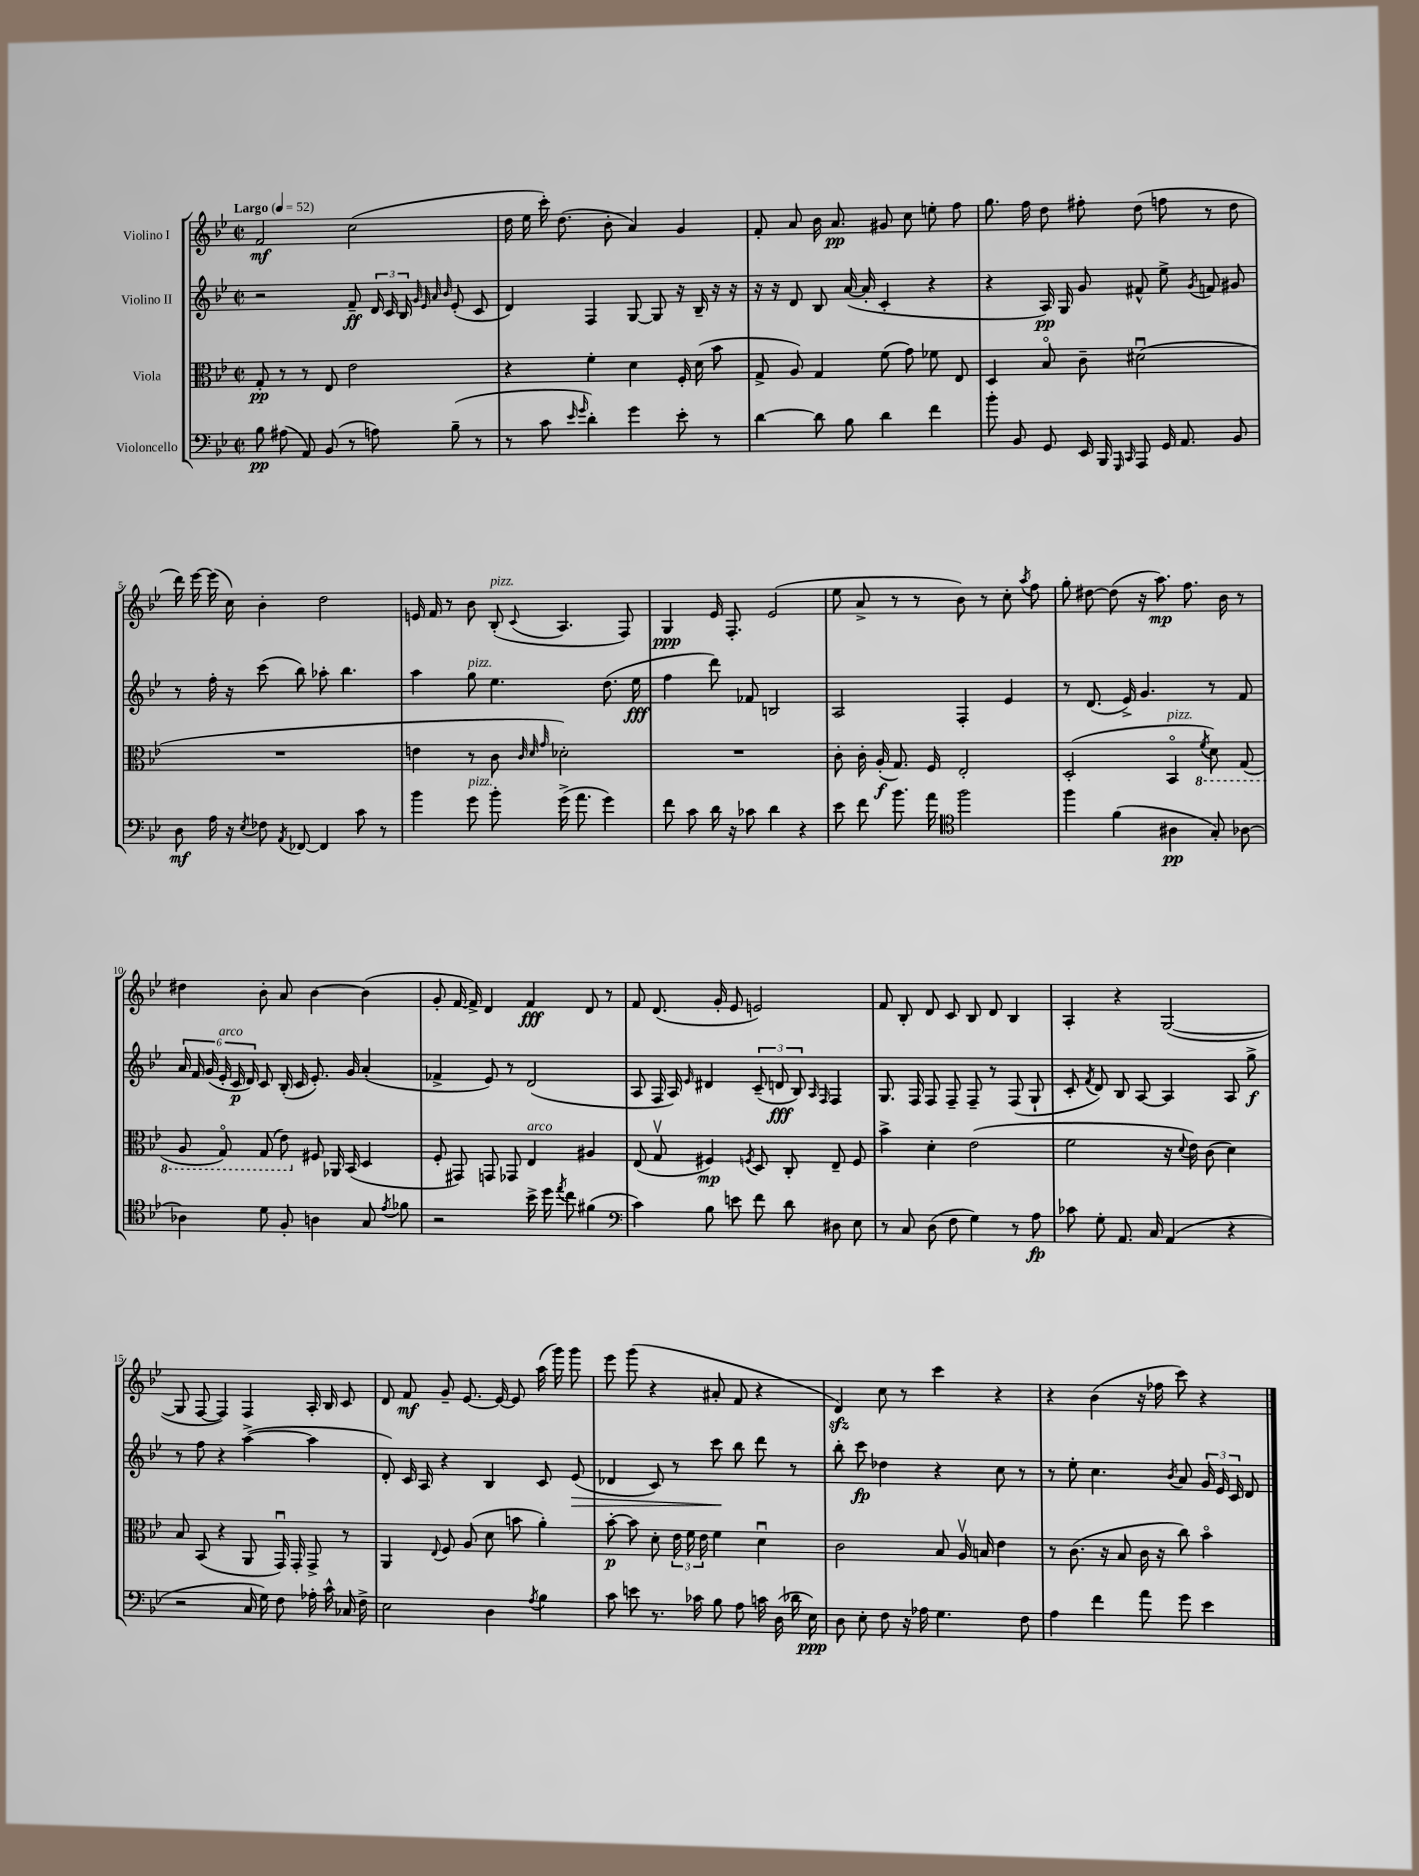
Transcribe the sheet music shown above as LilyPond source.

<<
\new StaffGroup <<
\new Staff = "s0" \with { instrumentName = "Violino I" } {
    \clef treble \key bes \major \defaultTimeSignature \time 2/2 \tempo "Largo" 4 = 52
    \autoBeamOff f'2\mf c''2( |
    d''16 ees''16 c'''16-.) d''8.( bes'8-. a'4) g'4 |
    f'8-. a'8 bes'16 a'8.\pp gis'8 c''8 e''8-. f''8 |
    g''8. f''16 d''8 fis''8-. d''8( f''8 r8 d''8 |
    d'''16) ees'''16~ ees'''16( c''16) bes'4-. d''2 |
    e'16 f'16 r8 bes'8 bes8-.^\markup { \italic "pizz." }( \appoggiatura { c'8 } a4. f8) |
    g4\ppp ees'16 f8.-. ees'2( |
    ees''8 a'8-> r8 r8 bes'8) r8 c''8-. \acciaccatura { a''8 } f''8 |
    g''8-. dis''8~ dis''8( r16 a''8.\mp) f''8. bes'16 r8 |
    dis''4 bes'8-. a'8 bes'4~ bes'4( |
    g'8-. f'16~ f'16->) d'4 f'4\fff d'8 r8 |
    f'8 d'8.( g'16-. ees'8 e'2) |
    f'8 bes8-. d'8 c'8 bes8 d'8 bes4 |
    a4-. r4 g2~( |
    g8 f8~ f4) f4 a16-. bes16 c'8 |
    d'8 f'8\mf g'8-- ees'8.~ ees'16~ ees'8 a''16( g'''16) g'''8 |
    ees'''8 g'''8( r4 ais'8-. f'8 r4 |
    d'4\sfz) c''8 r8 c'''4 r4 |
    r4 bes'4( r16 fes''16 c'''8) r4 \bar "|." |
}
\new Staff = "s1" \with { instrumentName = "Violino II" } {
    \clef treble \key bes \major \defaultTimeSignature \time 2/2
    \autoBeamOff r2 f'8--\ff \tuplet 3/2 { d'16 c'16 bes16 } \grace { g'32 ees'32 a'32 bes'32 } ees'8-.( c'8 |
    d'4) f4 g8~ g8 r16 bes16-- r16 r16 |
    r16 r16 d'8 bes8 a'16~( a'16-. c'4-. r4 |
    r4 a16\pp) g16 g'8 fis'8-^ ees''8-> \acciaccatura { g'8 } f'8 gis'8 |
    r8 f''16-. r16 c'''8( bes''8) aes''8-. bes''4. |
    a''4 g''8^\markup { \italic "pizz." } ees''4. d''8.( ees''16\fff |
    f''4 d'''8) fes'8 b2 |
    a2 f4-. ees'4 |
    r8 d'8.( ees'16->) g'4. r8 f'8 |
    \tuplet 6/4 { a'16 f'16 g'16( ees'16-.^\markup { \italic "arco" } c'16\p d'16) } c'8 bes16-.( c'16 ees'8.-.) g'16 a'4-.( |
    fes'4-> ees'8) r8 d'2( |
    a8 f16 a16) \grace { ees'16 } dis'4 \tuplet 3/2 { c'8--( d'8\fff bes8) } \grace { a16 f16 } f4 |
    g8. f16 f8 f8-- f8-- r8 f8( g8-! |
    c'8-. \acciaccatura { f'8 } d'8) bes8 a8~ a4 a8 g''8->\f |
    r8 f''8 r4 a''4~->( a''4 |
    d'8-.) c'16 a16 r4 bes4 c'8 ees'8\>( |
    des'4 c'8) r8 c'''8\! bes''8 d'''8 r8 |
    bes''8-. c'''8\fp des''4 r4 c''8 r8 |
    r8 ees''8-. c''4. \acciaccatura { bes'8 } a'8 \tuplet 3/2 { g'16 ees'16 c'16 } d'8 \bar "|." |
}
\new Staff = "s2" \with { instrumentName = "Viola" } {
    \clef alto \key bes \major \defaultTimeSignature \time 2/2
    \autoBeamOff g8-.\pp r8 r8 ees8 ees'2 |
    r4 f'4-. d'4 f16-. d'16( bes'8 |
    g8-> a8) g4 f'8( g'8) fes'8 ees8 |
    d4 bes8\flageolet c'8-- dis'2\downbow( |
    R1 |
    e'4 r8 c'8 \grace { c'32 d'32 g'32 } des'2-.) |
    R1 |
    c'8-. c'16-. a16-.\f( g8.) f16 ees2-. |
    d2-.( bes,4\flageolet^\markup { \italic "pizz." } \ottava #-1 \acciaccatura { f8 } d8) g,8( |
    a,8 g,8\flageolet) g,8( ees8) \ottava #0 fis8 aes,16 bes,16( d4 |
    f8-. gis,8) g,8 ges,8 ees4^\markup { \italic "arco" } ais4 |
    ees8( g8\upbow fis4\mp) \acciaccatura { f8 } d8 c8-. ees8-- f8 |
    bes'4-> d'4-. ees'2( |
    f'2 r16 \appoggiatura { d'8 } ees'16) c'8( d'4) |
    bes8 bes,8( r4 a,8 g,16\downbow) g,16-. g,8-> r8 |
    a,4 \appoggiatura { ees8 } f8 a8( d'8 b'8 a'4-.) |
    bes'8~-.\p bes'8 d'8-. \tuplet 3/2 { ees'16 f'16 ees'16 } f'4 d'4\downbow |
    c'2 bes8 a16\upbow b16 ees'4 |
    r8 c'8.( r16 bes8 c'16 r16 c''8) bes'4\flageolet \bar "|." |
}
\new Staff = "s3" \with { instrumentName = "Violoncello" } {
    \clef bass \key bes \major \defaultTimeSignature \time 2/2
    \autoBeamOff bes8\pp ais8( a,8) bes,8( r8 a8) bes8--( r8 |
    r8 c'8 \grace { ees'16 g'16 } d'4-.) g'4 ees'8-. r8 |
    d'4~ d'8 bes8 d'4 f'4 |
    bes'8-. bes,8 g,8 ees,16 bes,,16 \grace { g,,16 c,16 } a,,8 g,16 a,8. bes,8 |
    d8\mf a16 r16 \acciaccatura { ees8 } fes8 \acciaccatura { a,8 } fes,8~ fes,4 c'8 r8 |
    bes'4 g'8^\markup { \italic "pizz." } bes'8-. g'16->( a'8. g'4) |
    f'8 c'8 d'16 r16 ces'8 d'4 r4 |
    ees'8 f'8 bes'8. a'16 \clef tenor f''2 |
    f''4 f'4( ais4\pp g8-.) aes8~ |
    aes4 d'8 f8-. a4 g8 \acciaccatura { ees'8 } fes'8 |
    r2 bes'16-> d''16 \acciaccatura { ees''8 } c''8 fis'4( |
    \clef bass c'4) bes8 e'8 f'8 d'8 dis8 ees8 |
    r8 c8 d8( f8 g4) r8 a8\fp |
    ces'8 g8-. a,8. c16 a,4( r4 |
    r2 c16 g16) f8 aes16-. c'16-^ ces16 f16-> |
    ees2 d4 \acciaccatura { a8 } bes4 |
    c'8 e'8 r8. ces'16 bes8 a8 c'16 d16( des'16 ees16\ppp) |
    d8 ees8-. f8 r16 aes16 g4. f8 |
    a4 f'4 a'8 g'8 ees'4 \bar "|." |
}
>>
>>
